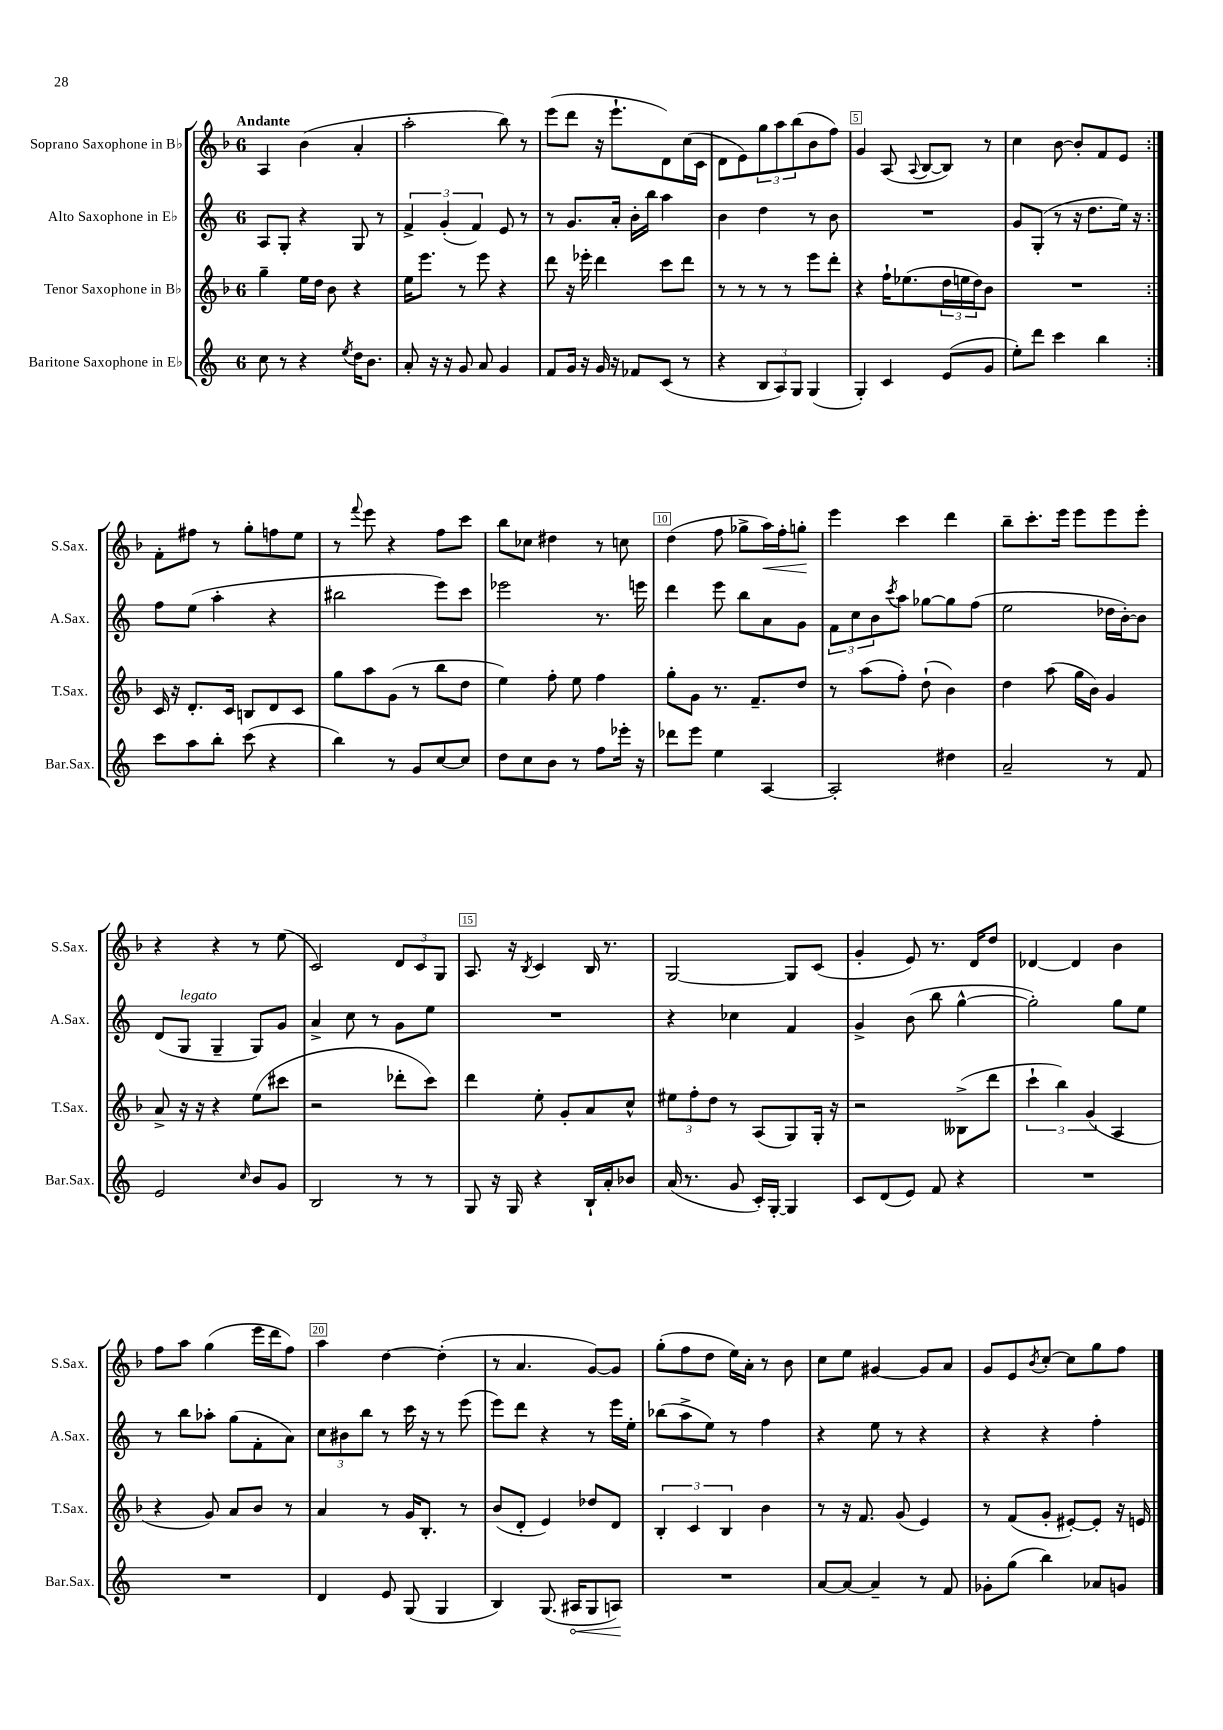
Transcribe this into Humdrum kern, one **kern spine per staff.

**kern	**dynam	**kern	**kern	**kern	**dynam
*part4	*part4	*part3	*part2	*part1	*part1
*staff4	*staff4	*staff3	*staff2	*staff1	*staff1
*I"Baritone Saxophone in E♭	*	*I"Tenor Saxophone in B♭	*I"Alto Saxophone in E♭	*I"Soprano Saxophone in B♭	*
*I'Bar.Sax.	*	*I'T.Sax.	*I'A.Sax.	*I'S.Sax.	*
*clefG2	*	*clefG2	*clefG2	*clefG2	*
*k[]	*	*k[b-]	*k[]	*k[b-]	*
*M6/8	*	*M6/8	*M6/8	*M6/8	*
=1	=1	=1	=1	=1	=1
!	!	!	!	!LO:TX:a:B:t=Andante	!
8cc\	.	4gg~\	8A/L	4A/	.
8r	.	.	8G'/J	.	.
4r	.	16ee\LL	4r	(4b-\	.
.	.	16dd\JJ	.	.	.
.	.	8b-\	.	.	.
8qee/	.	.	.	.	.
16dd\KL	.	4r	8G/	4a'/	.
8.b\J	.	.	.	.	.
.	.	.	8r	.	.
=2	=2	=2	=2	=2	=2
8a'/	.	16ee\KL	6f^/	2aa'\	.
.	.	8.eee\J	.	.	.
16r	.	.	.	.	.
.	.	.	(6g'/	.	.
16r	.	.	.	.	.
8g/	.	8r	.	.	.
.	.	.	6f/)	.	.
8a/	.	8eee\	.	.	.
4g/	.	4r	8e/	8bb-\)	.
.	.	.	8r	8r	.
=3	=3	=3	=3	=3	=3
8f/L	.	8ddd\	8r	(8eee\L	.
16g/Jk	.	16r	8.g/L	8ddd\J	.
16r	.	16eee-X'\	.	.	.
16g/	.	4ddd\	.	16r	.
16r	.	.	16a'/Jk	8.eee`\L	.
8f-X/L	.	.	16b'\LL	.	.
.	.	.	16bb\JJ	.	.
(8c/J	.	8ccc\L	4aa\	8d\)	.
8r	.	8ddd\J	.	(16cc\L	.
.	.	.	.	16c\JJ	.
=4	=4	=4	=4	=4	=4
4r	.	8r	4b\	8d\L	.
.	.	8r	.	8e\)	.
12B/L	.	8r	4dd\	12gg\	.
12A/)	.	.	.	12aa\	.
.	.	8r	.	.	.
12G/J	.	.	.	(12bb-\	.
(4G/	.	8eee\L	8r	8b-\	.
.	.	8ddd'\J	8b\	8ff\J)	.
=5	=5	=5	=5	=5	=5
4G'/)	.	4r	2.r	4g/	.
4c/	.	16ff`\KL	.	(8A/	.
.	.	(8.ee-X\	.	.	.
.	.	.	.	8qqA/	.
.	.	.	.	[8B-/L	.
(8e/L	.	24dd\L	.	8B-/J])	.
.	.	24een\	.	.	.
.	.	24dd\J)	.	.	.
8g/J	.	8b-\J	.	8r	.
=6	=6	=6	=6	=6	=6
8ee'\L)	.	2.r	8g/L	4cc\	.
8ddd\J	.	.	(8G'/J	.	.
4ccc\	.	.	8r	[8b-\	.
.	.	.	16r	8b-'/L]	.
.	.	.	8.dd\L	.	.
4bb\	.	.	.	8f/	.
.	.	.	16ee\Jk)	8e/J	.
.	.	.	16r	.	.
!!LO:LB:g=z
=7:|!	=7:|!	=7:|!	=7:|!	=7:|!	=7:|!
8ccc\L	.	16c/	8ff\L	8f'\L	.
.	.	16r	.	.	.
8aa\	.	8.d'/L	(8ee\J	8ff#X\J	.
8bb'\J	.	.	4aa'\	8r	.
.	.	16c/Jk	.	.	.
(8ccc\	.	8Bn/L	.	8gg'\L	.
4r	.	8d/	4r	8ffn\	.
.	.	8c/J	.	8ee\J	.
=8	=8	=8	=8	=8	=8
4bb\)	.	8gg\L	2bb#X\	8r	.
.	.	.	.	8qqfff/	.
.	.	8aa\	.	8eee\	.
8r	.	(8g\J	.	4r	.
8g/L	.	8r	.	.	.
[8cc/	.	8bb-\L	8eee\L)	8ff\L	.
8cc/J]	.	8dd\J	8ccc\J	8ccc\J	.
=9	=9	=9	=9	=9	=9
8dd\L	.	4ee\)	2eee-X\	8bb-\L	.
8cc\	.	.	.	8cc-X\J	.
8b\J	.	8ff'\	.	4dd#X\	.
8r	.	8ee\	.	.	.
8ff\L	.	4ff\	8.r	8r	.
16eee-X'\Jk	.	.	.	8ccn\	.
16r	.	.	16eeen\	.	.
=10	=10	=10	=10	=10	=10
8ddd-X\L	.	8gg'\L	4ddd\	(4dd\	.
8eee\J	.	8g\J	.	.	.
4ee\	.	8.r	8eee\	8ff\	.
.	.	.	8bb\L	8gg-X^\L	.
.	.	8.f~/L	.	.	.
!	!	!	!	!	!LO:HP:b
[4A/	.	.	8a\	16aa\L)	<
.	.	.	.	16ff'\J	.
.	.	8dd/J	8g\J	8ggn'\J	.
.	.	.	.	.	[
=11	=11	=11	=11	=11	=11
2A'/]	.	8r	12f\L	4eee\	.
.	.	.	12cc\	.	.
.	.	(8aa\L	.	.	.
.	.	.	12b\	.	.
.	.	.	8qccc/	.	.
.	.	8ff'\J)	8aa\J	4ccc\	.
.	.	(8dd`\	[8gg-X\L	.	.
4dd#X\	.	4b-\)	8gg-\]	4ddd\	.
.	.	.	(8ff\J	.	.
=12	=12	=12	=12	=12	=12
2a~/	.	4dd\	2ee\	8bb-~\L	.
.	.	.	.	8.ccc'\	.
.	.	(8aa\	.	.	.
.	.	.	.	16eee\Jk	.
.	.	16gg\LL	.	8eee\L	.
.	.	16b-\JJ)	.	.	.
8r	.	4g/	16dd-X\LL	8eee\	.
.	.	.	[16b'\J)	.	.
8f/	.	.	8b\J]	8eee'\J	.
!!LO:LB:g=z
=13	=13	=13	=13	=13	=13
2e/	.	8a^/	(8d/L	4r	.
!	!	!	!LO:TX:a:i:t=legato	!	!
.	.	16r	8G/J	.	.
.	.	16r	.	.	.
.	.	4r	4G~/	4r	.
16qqcc/	.	.	.	.	.
8b/L	.	(8ee\L	8G/L)	8r	.
8g/J	.	8ccc#X\J	8g/J	(8ee\	.
=14	=14	=14	=14	=14	=14
2B/	.	2r	4a^/	2c/)	.
.	.	.	8cc\	.	.
.	.	.	8r	.	.
8r	.	8ddd-X'\L	8g\L	12d/L	.
.	.	.	.	12c/	.
8r	.	8ccc\J)	8ee\J	.	.
.	.	.	.	12G/J	.
=15	=15	=15	=15	=15	=15
8G/	.	4ddd\	2.r	8.A/	.
16r	.	.	.	.	.
16G/	.	.	.	16r	.
.	.	.	.	8qB-/	.
4r	.	8ee'\	.	4c/	.
.	.	8g'/L	.	.	.
16B`/LL	.	8a/	.	16B-/	.
16a'/J	.	.	.	8.r	.
8b-X/J	.	8cc^^/J	.	.	.
=16	=16	=16	=16	=16	=16
(16a/	.	12ee#X\L	4r	[2G/	.
8.r	.	.	.	.	.
.	.	12ff'\	.	.	.
.	.	12dd\J	.	.	.
8g/	.	8r	4cc-X\	.	.
16c'/LL)	.	(8A/L	.	.	.
[16G'/JJ	.	.	.	.	.
4G/]	.	8G/)	4f/	8G/L]	.
.	.	16G'/Jk	.	(8c/J	.
.	.	16r	.	.	.
=17	=17	=17	=17	=17	=17
8c/L	.	2r	4g^/	4g'/	.
(8d/	.	.	.	.	.
8e/J)	.	.	(8b\	8e/)	.
8f/	.	.	8bb\	8.r	.
4r	.	(8B--X^\L	[4gg^^\	.	.
.	.	.	.	16d/KL	.
.	.	8ddd\J	.	8dd/J	.
=18	=18	=18	=18	=18	=18
2.r	.	6ccc`\	2gg'\])	[4d-X/	.
.	.	6bb-\)	.	.	.
.	.	.	.	4d-/]	.
.	.	(6g/	.	.	.
.	.	4A/	8gg\L	4b-\	.
.	.	.	8ee\J	.	.
!!LO:LB:g=z
=19	=19	=19	=19	=19	=19
2.r	.	4r	8r	8ff\L	.
.	.	.	8bb\L	8aa\J	.
.	.	8g/)	8aa-X'\J	(4gg\	.
.	.	8a/L	(8gg\L	.	.
.	.	8b-/J	8f'\	16eee\LL	.
.	.	.	.	16ddd\J	.
.	.	8r	8a\J)	8ff\J)	.
=20	=20	=20	=20	=20	=20
4d/	.	4a/	12cc\L	4aa\	.
.	.	.	12b#X\	.	.
.	.	.	12bb\J	.	.
8e/	.	8r	8r	[4dd\	.
(8G/	.	16g/KL	16ccc\	.	.
.	.	8.B-'/J	16r	.	.
4G/	.	.	8r	(4dd'\]	.
.	.	8r	(8eee\	.	.
=21	=21	=21	=21	=21	=21
4B/)	.	(8b-/L	8eee\L)	8r	.
.	.	8d'/J	8ddd\J	4.a/	.
(8.G/	.	4e/)	4r	.	.
!	!LO:HP:b	!	!	!	!
16A#X/KL	<	.	.	.	.
8G/	.	8dd-X/L	8r	[8g/L)	.
8An/J)	.	8d/J	16eee\LL	8g/J]	.
.	.	.	16ee'\JJ	.	.
.	[	.	.	.	.
=22	=22	=22	=22	=22	=22
2.r	.	6B-'/	(8bb-X\L	(8gg'\L	.
.	.	.	8aa^\	8ff\	.
.	.	6c/	.	.	.
.	.	.	8ee\J)	8dd\J	.
.	.	6B-/	.	.	.
.	.	.	8r	16ee\LL)	.
.	.	.	.	16a'\JJ	.
.	.	4b-\	4ff\	8r	.
.	.	.	.	8b-\	.
=23	=23	=23	=23	=23	=23
[8a/L	.	8r	4r	8cc\L	.
8a/J_	.	16r	.	8ee\J	.
.	.	8.f/	.	.	.
4a~/]	.	.	8ee\	[4g#X/	.
.	.	(8g/	8r	.	.
8r	.	4e/)	4r	8g#/L]	.
8f/	.	.	.	8a/J	.
=24	=24	=24	=24	=24	=24
8g-X'\L	.	8r	4r	8g/L	.
(8gg\J	.	(8f/L	.	8e/	.
.	.	.	.	8qb-/	.
4bb\)	.	8g'/J	4r	[8cc'/J	.
.	.	[8e#X'/L)	.	8cc\L]	.
8a-X/L	.	8e#'/J]	4ff'\	8gg\	.
8gn/J	.	16r	.	8ff\J	.
.	.	16en/	.	.	.
==	==	==	==	==	==
*-	*-	*-	*-	*-	*-
